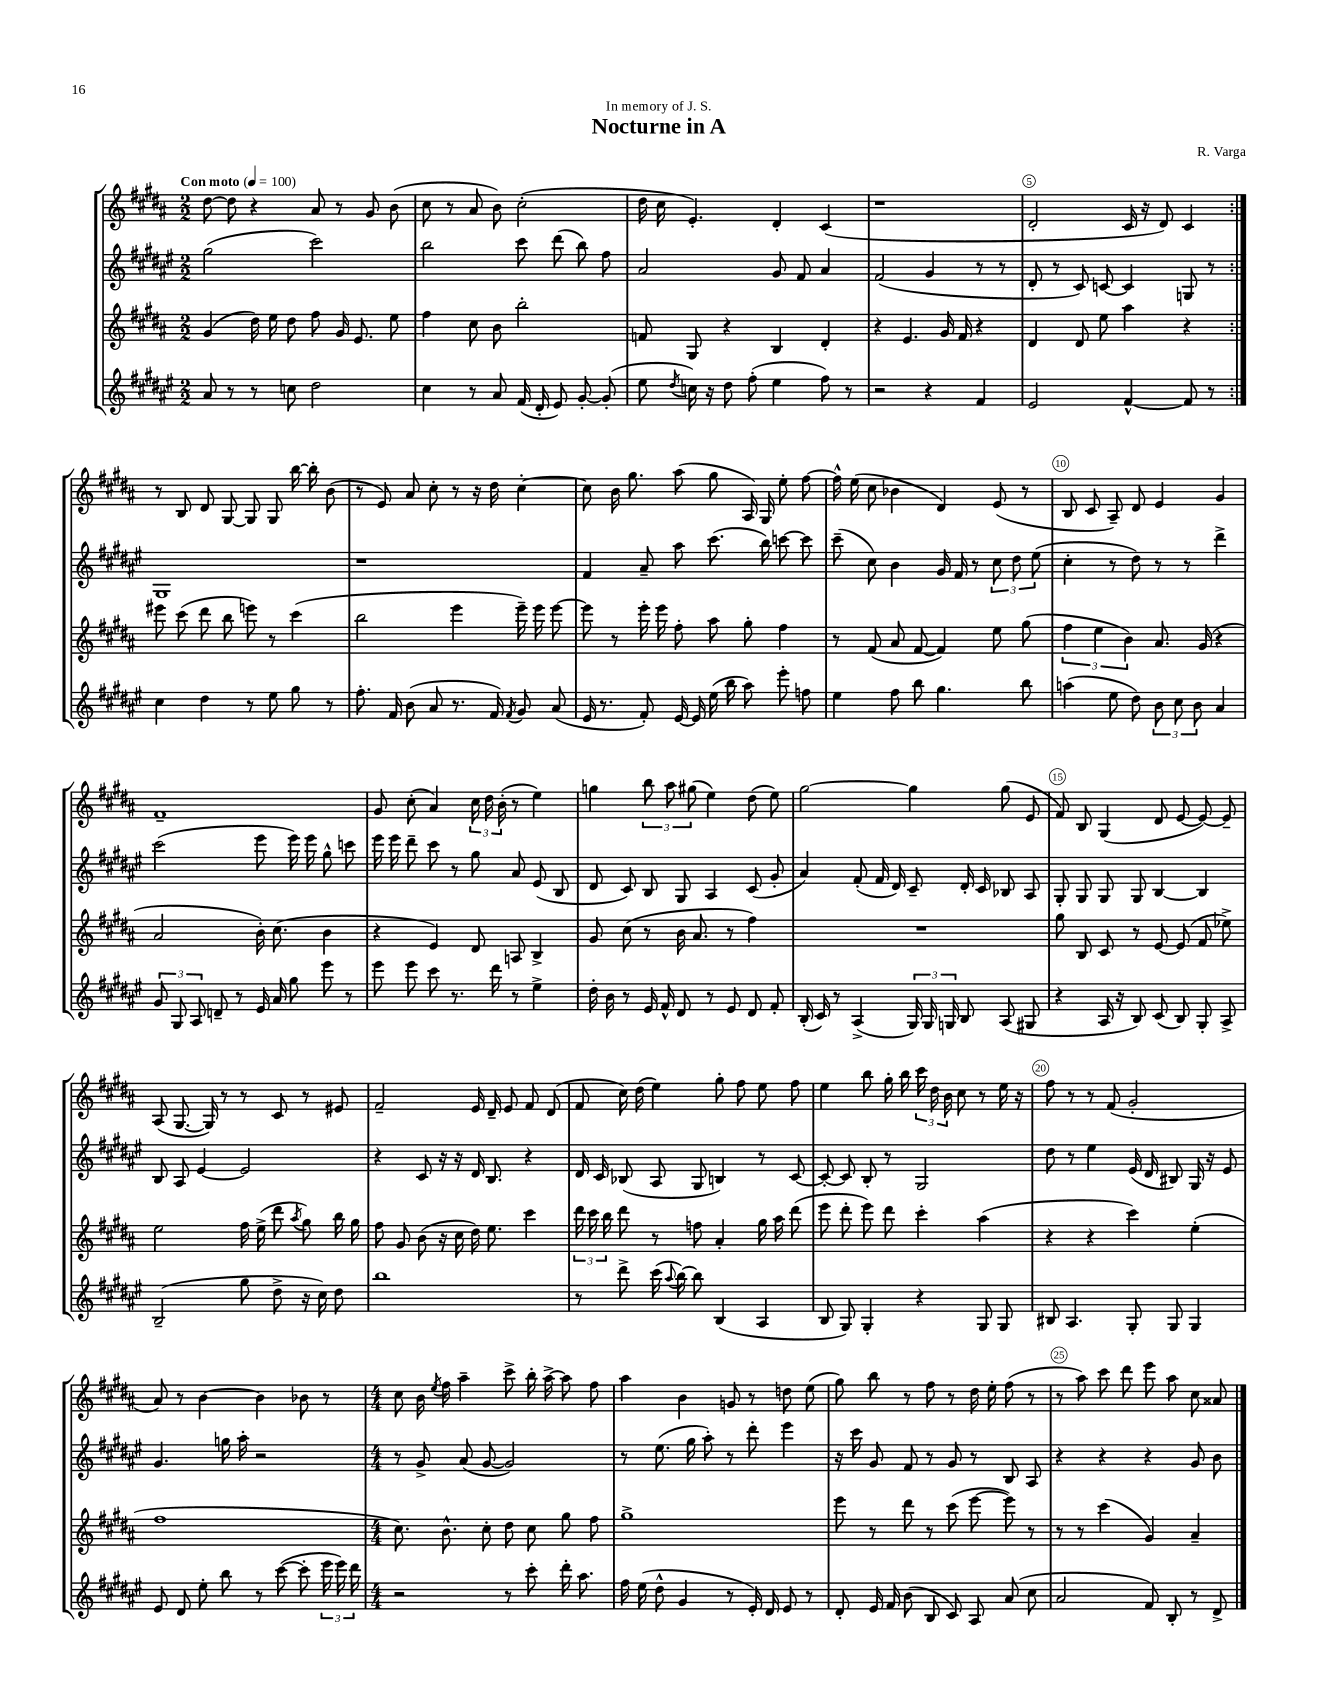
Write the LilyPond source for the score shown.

\header { title = "Nocturne in A" composer = "R. Varga" dedication = "In memory of J. S." }
<<
\new StaffGroup <<
\new Staff = "s0" {
    \clef treble \key b \major \numericTimeSignature \time 2/2 \tempo "Con moto" 4 = 100
    \autoBeamOff \repeat volta 2 { dis''8~ dis''8 r4 ais'8 r8 gis'8 b'8( |
    cis''8 r8 ais'8 b'8) cis''2-.( |
    dis''16 cis''16 e'4.-.) dis'4-. cis'4( |
    r1 |
    dis'2-. cis'16 r16 dis'8) cis'4 | }
    r8 b8 dis'8 gis8~ gis8 gis8 b''16~ b''16-. b'8( |
    r8 e'8) ais'8 cis''8-. r8 r16 dis''16 cis''4~-. |
    cis''8 b'16 gis''8. ais''8( gis''8 ais16) gis16 e''8-. fis''8~ |
    fis''16-^ e''16( cis''8 bes'4 dis'4) e'8( r8 |
    b8 cis'8 ais8--) dis'8 e'4 gis'4 |
    fis'1-- |
    gis'8 cis''8-.( ais'4) \tuplet 3/2 { cis''16 dis''16 b'16-.( } r8 e''4) |
    g''4 \tuplet 3/2 { b''8 ais''8 gis''8( } e''4) dis''8( e''8) |
    gis''2~ gis''4 gis''8( e'8 |
    fis'8) b8 gis4( dis'8 e'8~ e'8~) e'8-- |
    ais8( gis8.~ gis16) r8 r8 cis'8 r8 eis'8 |
    fis'2-- e'16 dis'16-- e'8 fis'8 dis'8( |
    fis'8 cis''16) dis''16( e''4) gis''8-. fis''8 e''8 fis''8 |
    e''4 b''8 gis''16-. b''16 \tuplet 3/2 { cis'''16 dis''16 b'16 } cis''8 r8 e''16 r16 |
    fis''8 r8 r8 fis'8( gis'2-. |
    ais'8) r8 b'4~ b'4 bes'8 r8 |
    \numericTimeSignature \time 4/4 cis''8 b'16 \acciaccatura { e''8 } fis''16 ais''4-- cis'''8-> b''16-. ais''16~-> ais''8 fis''8 |
    ais''4 b'4 g'8 r8 d''8 e''8( |
    gis''8) b''8 r8 fis''8 r8 dis''16 e''16-. fis''8( r8 |
    r8 ais''8) cis'''8 dis'''8 e'''8 ais''8 cis''8 aisis'8 \bar "|." |
}
\new Staff = "s1" {
    \clef treble \key fis \major \numericTimeSignature \time 2/2
    \autoBeamOff \repeat volta 2 { gis''2( cis'''2) |
    b''2 cis'''8 dis'''8( b''8) fis''8 |
    ais'2 gis'8 fis'8 ais'4 |
    fis'2( gis'4 r8 r8 |
    dis'8-. r8 cis'8) c'8~ c'4 g8 r8 | }
    gis1 |
    r1 |
    fis'4 ais'8-- ais''8 cis'''8.( b''16) c'''8~ c'''8 |
    cis'''8--( cis''8) b'4 gis'16 fis'16 r8 \tuplet 3/2 { cis''8 dis''8 eis''8( } |
    cis''4-. r8 dis''8) r8 r8 dis'''4-> |
    cis'''2( eis'''8 eis'''16) eis'''16 gis''8-^ c'''8 |
    eis'''16 eis'''16 dis'''8-- cis'''8 r8 gis''8 ais'8 eis'8( b8 |
    dis'8 cis'8) b8 gis8 ais4 cis'8( gis'8-. |
    ais'4) fis'8-.( fis'16 dis'16) cis'8-- dis'16-. cis'16 bes8 ais8 |
    gis8-. gis8 gis8 gis8 b4~ b4 |
    b8 ais8 eis'4~ eis'2 |
    r4 cis'8 r16 r16 dis'16 b8. r4 |
    dis'16 cis'16 bes8( ais8 gis8 b4) r8 cis'8~ |
    cis'8~-. cis'8 b8-. r8 gis2 |
    dis''8 r8 eis''4 eis'16( dis'16 bis8) gis16 r16 eis'8 |
    gis'4. g''16 ais''16-. r2 |
    \numericTimeSignature \time 4/4 r8 gis'8-> ais'8( gis'8~ gis'2) |
    r8 eis''8.( gis''16 ais''8-.) r8 dis'''8-. eis'''4 |
    r16 cis'''16 gis'8 fis'8 r8 gis'8 r8 b8 ais8 |
    r4 r4 r4 gis'8 b'8 \bar "|." |
}
\new Staff = "s2" {
    \clef treble \key b \major \numericTimeSignature \time 2/2
    \autoBeamOff \repeat volta 2 { gis'4( dis''16) e''16 dis''8 fis''8 gis'16 e'8. e''8 |
    fis''4 cis''8 b'8 b''2-. |
    f'8 gis8 r4 b4 dis'4-. |
    r4 e'4. gis'16 fis'16 r4 |
    dis'4 dis'8 e''8 ais''4 r4 | }
    eis'''8 cis'''8( dis'''8 b''8 e'''8) r8 cis'''4( |
    b''2 e'''4 e'''16--) e'''16 e'''8~ |
    e'''8 r8 e'''16-. e'''16 fis''8-. ais''8 gis''8-. fis''4 |
    r8 fis'8( ais'8 fis'8~ fis'4) e''8 gis''8( |
    \tuplet 3/2 { fis''4 e''4 b'4) } ais'8. gis'16( r4 |
    ais'2 b'16-.) cis''8.( b'4 |
    r4 e'4) dis'8 a8 b4-> |
    gis'8 cis''8( r8 b'16 ais'8. r8 fis''4) |
    R1 |
    gis''8 b8 cis'8 r8 e'8~ e'8( fis'8 ees''8->) |
    e''2 fis''16 e''16->( dis'''8 \acciaccatura { ais''8 } gis''8) b''16 gis''16 |
    fis''8 gis'8 b'8( r16 cis''16 dis''16) e''8. cis'''4 |
    \tuplet 3/2 { dis'''16 cis'''16 b''16 } dis'''8 r8 f''8 ais'4-. gis''16 ais''16 dis'''8( |
    e'''8 dis'''8-. e'''8) dis'''8 cis'''4-. ais''4( |
    r4 r4 cis'''4) e''4-.( |
    fis''1 |
    \numericTimeSignature \time 4/4 cis''8.) b'8.-^ cis''8-. dis''8 cis''8 gis''8 fis''8 |
    gis''1-> |
    e'''8 r8 dis'''8 r8 cis'''8( e'''8~ e'''8) r8 |
    r8 r8 cis'''4( gis'4) ais'4-- \bar "|." |
}
\new Staff = "s3" {
    \clef treble \key fis \major \numericTimeSignature \time 2/2
    \autoBeamOff \repeat volta 2 { ais'8 r8 r8 c''8 dis''2 |
    cis''4 r8 ais'8 fis'16( dis'16-. eis'8) gis'8~-. gis'8-.( |
    eis''8 \acciaccatura { dis''8 } c''16) r16 dis''8 fis''8-.( eis''4 fis''8) r8 |
    r2 r4 fis'4 |
    eis'2 fis'4~-^ fis'8 r8 | }
    cis''4 dis''4 r8 eis''8 gis''8 r8 |
    fis''8.-. fis'16 b'8( ais'8 r8. fis'16) \acciaccatura { fis'8 } gis'8 ais'8( |
    eis'16 r8. fis'8-.) eis'16~ eis'16 eis''16( b''16 ais''8) eis'''8-. f''8 |
    eis''4 fis''8 b''8 gis''4. b''8 |
    a''4( eis''8 dis''8) \tuplet 3/2 { b'8 cis''8 b'8 } ais'4 |
    \tuplet 3/2 { gis'8 gis8 ais8 } d'8-- r8 eis'16 ais'16 gis''8 eis'''8 r8 |
    eis'''8 eis'''8 cis'''8 r8. dis'''16 r8 eis''4-> |
    dis''16-. b'16 r8 eis'16 fis'16-^ dis'8 r8 eis'8 dis'8 fis'8-. |
    b16-.( cis'16) r8 ais4->( \tuplet 3/2 { gis16) gis16 g16 } b8 ais8( gis8 |
    r4 ais16 r16 b8) cis'8( b8) gis8-. ais8-> |
    b2--( gis''8 dis''8-> r16 cis''16) dis''8 |
    b''1 |
    r8 dis'''8-> cis'''16( \appoggiatura { ais''8 } b''16~) b''8 b4( ais4 |
    b8 gis8) gis4-. r4 gis8 gis8 |
    bis8 ais4. gis8-. gis8 gis4 |
    eis'8 dis'8 eis''8-. b''8 r8 cis'''8~( cis'''8-. \tuplet 3/2 { eis'''16 eis'''16) dis'''16 } |
    \numericTimeSignature \time 4/4 r2 r8 cis'''8-. dis'''16-. ais''8. |
    fis''16 eis''16( dis''8-^ gis'4 r8 eis'16-.) dis'16 eis'8 r8 |
    dis'8-. eis'16 fis'16 b'8( b8 cis'8) ais8 ais'8( cis''8 |
    ais'2 fis'8) b8-. r8 dis'8-> \bar "|." |
}
>>
>>
\layout { \context { \Score \override BarNumber.break-visibility = ##(#f #t #t) barNumberVisibility = #(every-nth-bar-number-visible 5) \override BarNumber.stencil = #(make-stencil-circler 0.1 0.3 ly:text-interface::print) } }
